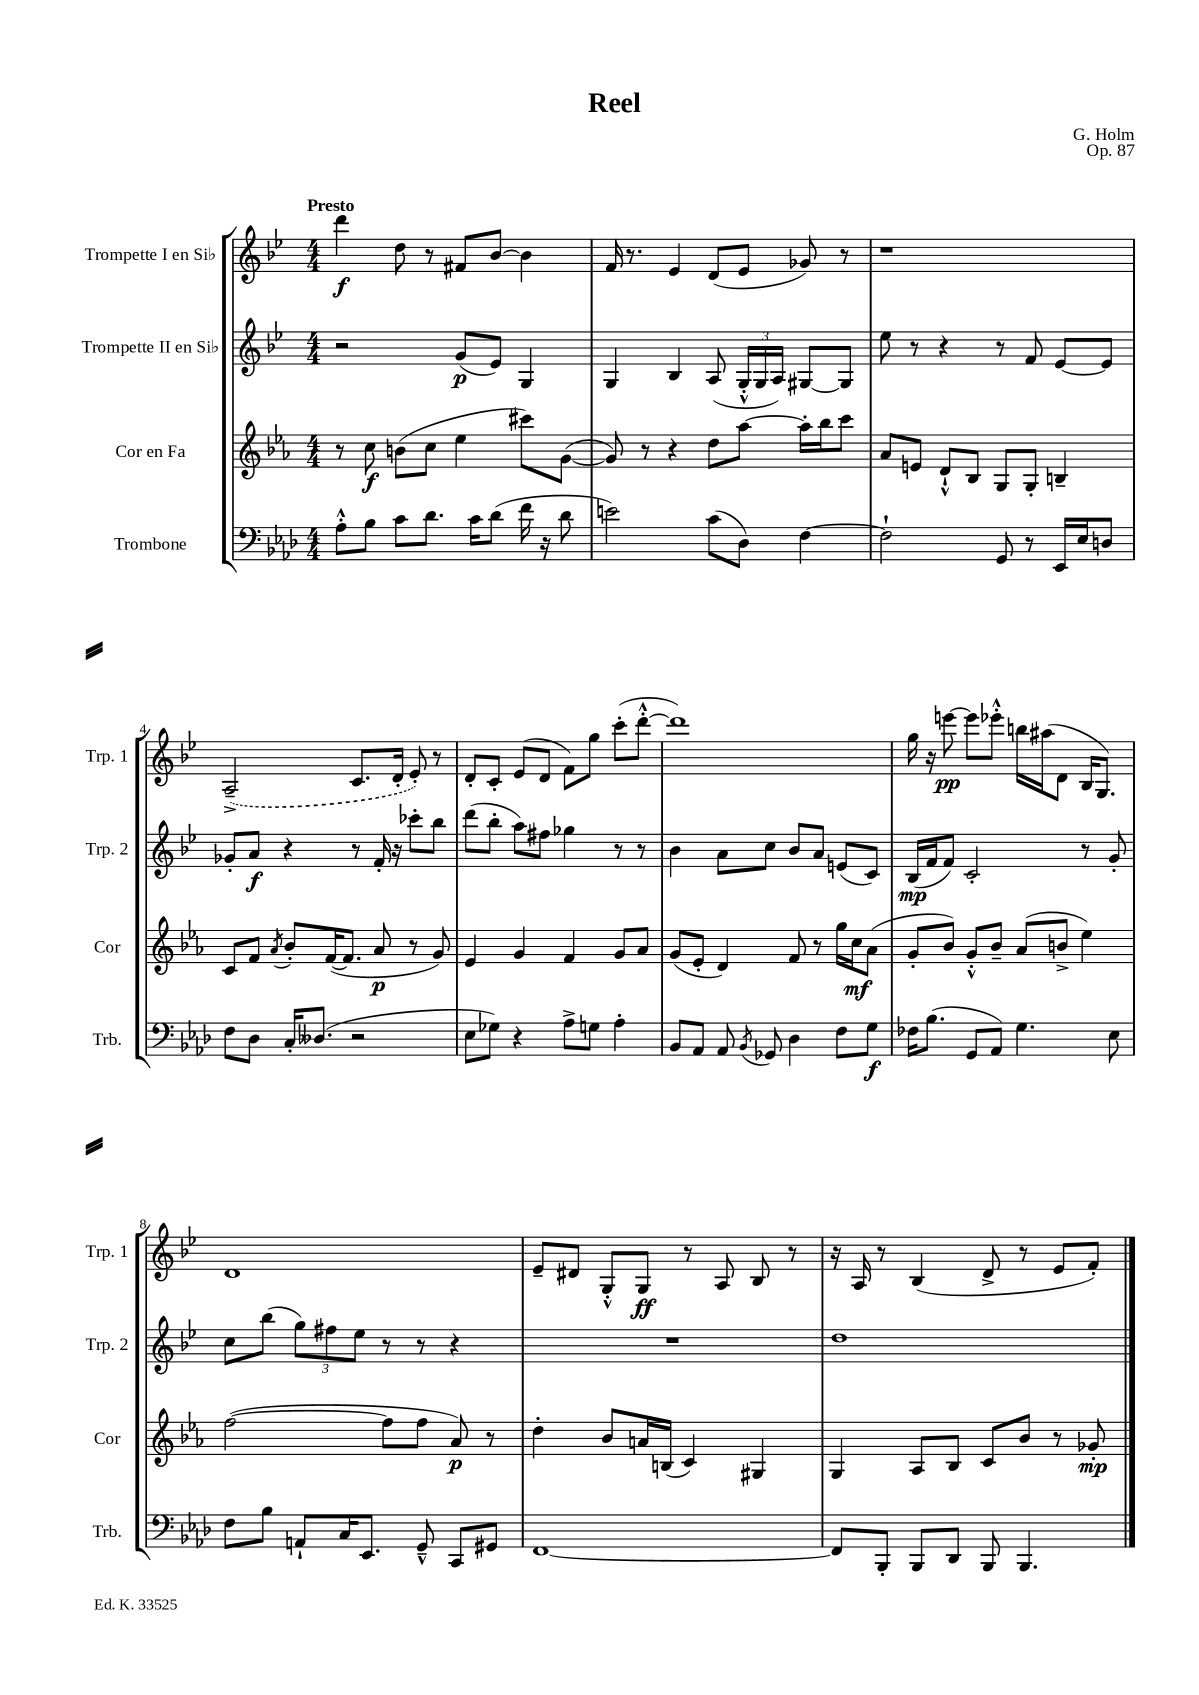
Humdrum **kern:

**kern	**dynam	**kern	**dynam	**kern	**dynam	**kern	**dynam
*part4	*part4	*part3	*part3	*part2	*part2	*part1	*part1
*staff4	*staff4	*staff3	*staff3	*staff2	*staff2	*staff1	*staff1
*I"Trombone	*	*I"Cor en Fa	*	*I"Trompette II en Si♭	*	*I"Trompette I en Si♭	*
*I'Trb.	*	*I'Cor	*	*I'Trp. 2	*	*I'Trp. 1	*
*clefF4	*	*clefG2	*	*clefG2	*	*clefG2	*
*k[b-e-a-d-]	*	*k[b-e-a-]	*	*k[b-e-]	*	*k[b-e-]	*
*M4/4	*	*M4/4	*	*M4/4	*	*M4/4	*
=1	=1	=1	=1	=1	=1	=1	=1
!	!	!	!	!	!	!LO:TX:a:B:t=Presto	!
8A-'^^\L	.	8r	.	2r	.	4ddd\	f
8B-\J	.	8cc\	f	.	.	.	.
8c\L	.	(8bn\L	.	.	.	8dd\	.
8.d-\J	.	8cc\J	.	.	.	8r	.
.	.	4ee-\	.	(8g/L	p	8f#X/L	.
16c\KL	.	.	.	.	.	.	.
(8d-\J	.	.	.	8e-/J)	.	[8b-/J	.
16f\	.	8ccc#X\L)	.	4G/	.	4b-\]	.
16r	.	.	.	.	.	.	.
8d-\	.	([8g\J	.	.	.	.	.
=2	=2	=2	=2	=2	=2	=2	=2
2en\)	.	8g/])	.	4G/	.	16f/	.
.	.	.	.	.	.	8.r	.
.	.	8r	.	.	.	.	.
.	.	4r	.	4B-/	.	4e-/	.
(8c\L	.	8dd\L	.	(8A/	.	(8d/L	.
8D-\J)	.	[8aa-\J	.	24G'^^/LL	.	8e-/J	.
.	.	.	.	24G/	.	.	.
.	.	.	.	24A/JJ)	.	.	.
[4F\	.	16aa-'\LL]	.	[8G#X/L	.	8g-X/)	.
.	.	16bb-\J	.	.	.	.	.
.	.	8ccc\J	.	8G#/J]	.	8r	.
=3	=3	=3	=3	=3	=3	=3	=3
2F`\]	.	8a-/L	.	8ee-\	.	1r	.
.	.	8en/J	.	8r	.	.	.
.	.	8d`^^/L	.	4r	.	.	.
.	.	8B-/J	.	.	.	.	.
8GG/	.	8G/L	.	8r	.	.	.
8r	.	8G'/J	.	8f/	.	.	.
16EE-/LL	.	4Bn~/	.	[8e-/L	.	.	.
16E-/J	.	.	.	.	.	.	.
8Dn/J	.	.	.	8e-/J]	.	.	.
!!LO:LB:g=z
=4	=4	=4	=4	=4	=4	=4	=4
8F\L	.	8c/L	.	8g-X'/L	.	(2A~^/	.
8D-\J	.	8f/J	.	8a/J	f	.	.
.	.	8qa-/	.	.	.	.	.
16C'/KL	.	8b-'/L	.	4r	.	.	.
(8.D--X/J	.	.	.	.	.	.	.
.	.	([16f/K	.	.	.	.	.
.	.	8.f/J]	.	.	.	.	.
2r	.	.	.	8r	.	8.c/L	.
.	.	8a-/	p	16f'/	.	.	.
.	.	.	.	16r	.	16d'/Jk	.
.	.	8r	.	8ccc-X'\L	.	8e-'/)	.
.	.	8g/)	.	8bb-\J	.	8r	.
=5	=5	=5	=5	=5	=5	=5	=5
8E-\L	.	4e-/	.	(8ddd\L	.	8d'/L	.
8G-X\J)	.	.	.	8bb-'\J	.	8c'/J	.
4r	.	4g/	.	8aa\L)	.	(8e-/L	.
.	.	.	.	8ff#X\J	.	8d/J	.
8A-^\L	.	4f/	.	4gg-X\	.	8f\L)	.
8Gn\J	.	.	.	.	.	8gg\J	.
4A-'\	.	8g/L	.	8r	.	(8ccc'\L	.
.	.	8a-/J	.	8r	.	[8ddd'^^\J	.
=6	=6	=6	=6	=6	=6	=6	=6
8BB-/L	.	(8g/L	.	4b-\	.	1ddd])	.
8AA-/J	.	8e-'/J	.	.	.	.	.
8AA-/	.	4d/)	.	8a\L	.	.	.
8qBB-/	.	.	.	.	.	.	.
8GG-X/	.	.	.	8cc\J	.	.	.
4D-\	.	8f/	.	8b-/L	.	.	.
.	.	8r	.	8a/J	.	.	.
8F\L	.	16gg\LL	.	(8en/L	.	.	.
.	.	16cc\J	mf	.	.	.	.
8G\J	f	(8a-\J	.	8c/J)	.	.	.
=7	=7	=7	=7	=7	=7	=7	=7
16F-X\KL	.	8g'/L	.	(16B-/LL	mp	16gg\	.
(8.B-\J	.	.	.	16f/J	.	16r	.
.	.	8b-/J)	.	8f/J)	.	[8eeen\	pp
8GG/L	.	8g'^^/L	.	2c'/	.	8eee\L]	.
8AA-/J)	.	8b-~/J	.	.	.	8eee-X'^^\J	.
4.G\	.	(8a-/L	.	.	.	16bbn\LL	.
.	.	.	.	.	.	(16aa#X\J	.
.	.	8bn^/J	.	.	.	8d\J	.
.	.	4ee-\)	.	8r	.	16B-/KL	.
.	.	.	.	.	.	8.G/J)	.
8E-\	.	.	.	8g'/	.	.	.
!!LO:LB:g=z
=8	=8	=8	=8	=8	=8	=8	=8
8F\L	.	([2ff\	.	8cc\L	.	1d	.
8B-\J	.	.	.	(8bb-\J	.	.	.
8AAn`/L	.	.	.	12gg\L)	.	.	.
.	.	.	.	12ff#X\	.	.	.
16C/K	.	.	.	.	.	.	.
.	.	.	.	12ee-\J	.	.	.
8.EE-/J	.	.	.	.	.	.	.
.	.	8ff\L]	.	8r	.	.	.
8GG~^^/	.	8ff\J	.	8r	.	.	.
8CC/L	.	8a-/)	p	4r	.	.	.
8GG#X/J	.	8r	.	.	.	.	.
=9	=9	=9	=9	=9	=9	=9	=9
[1FF	.	4dd'\	.	1r	.	8e-~/L	.
.	.	.	.	.	.	8d#X/J	.
.	.	8b-/L	.	.	.	8G'^^/L	.
.	.	16an/L	.	.	.	8G/J	ff
.	.	(16Bn/JJ	.	.	.	.	.
.	.	4c/)	.	.	.	8r	.
.	.	.	.	.	.	8A/	.
.	.	4G#X/	.	.	.	8B-/	.
.	.	.	.	.	.	8r	.
=10	=10	=10	=10	=10	=10	=10	=10
8FF/L]	.	4G/	.	1dd	.	16r	.
.	.	.	.	.	.	16A/	.
8BBB-'/J	.	.	.	.	.	8r	.
8BBB-/L	.	8A-/L	.	.	.	(4B-/	.
8DD-/J	.	8B-/J	.	.	.	.	.
8BBB-/	.	8c/L	.	.	.	8d^/	.
4.BBB-/	.	8b-/J	.	.	.	8r	.
.	.	8r	.	.	.	8e-/L	.
.	.	8g-X'/	mp	.	.	8f'/J)	.
==	==	==	==	==	==	==	==
*-	*-	*-	*-	*-	*-	*-	*-
